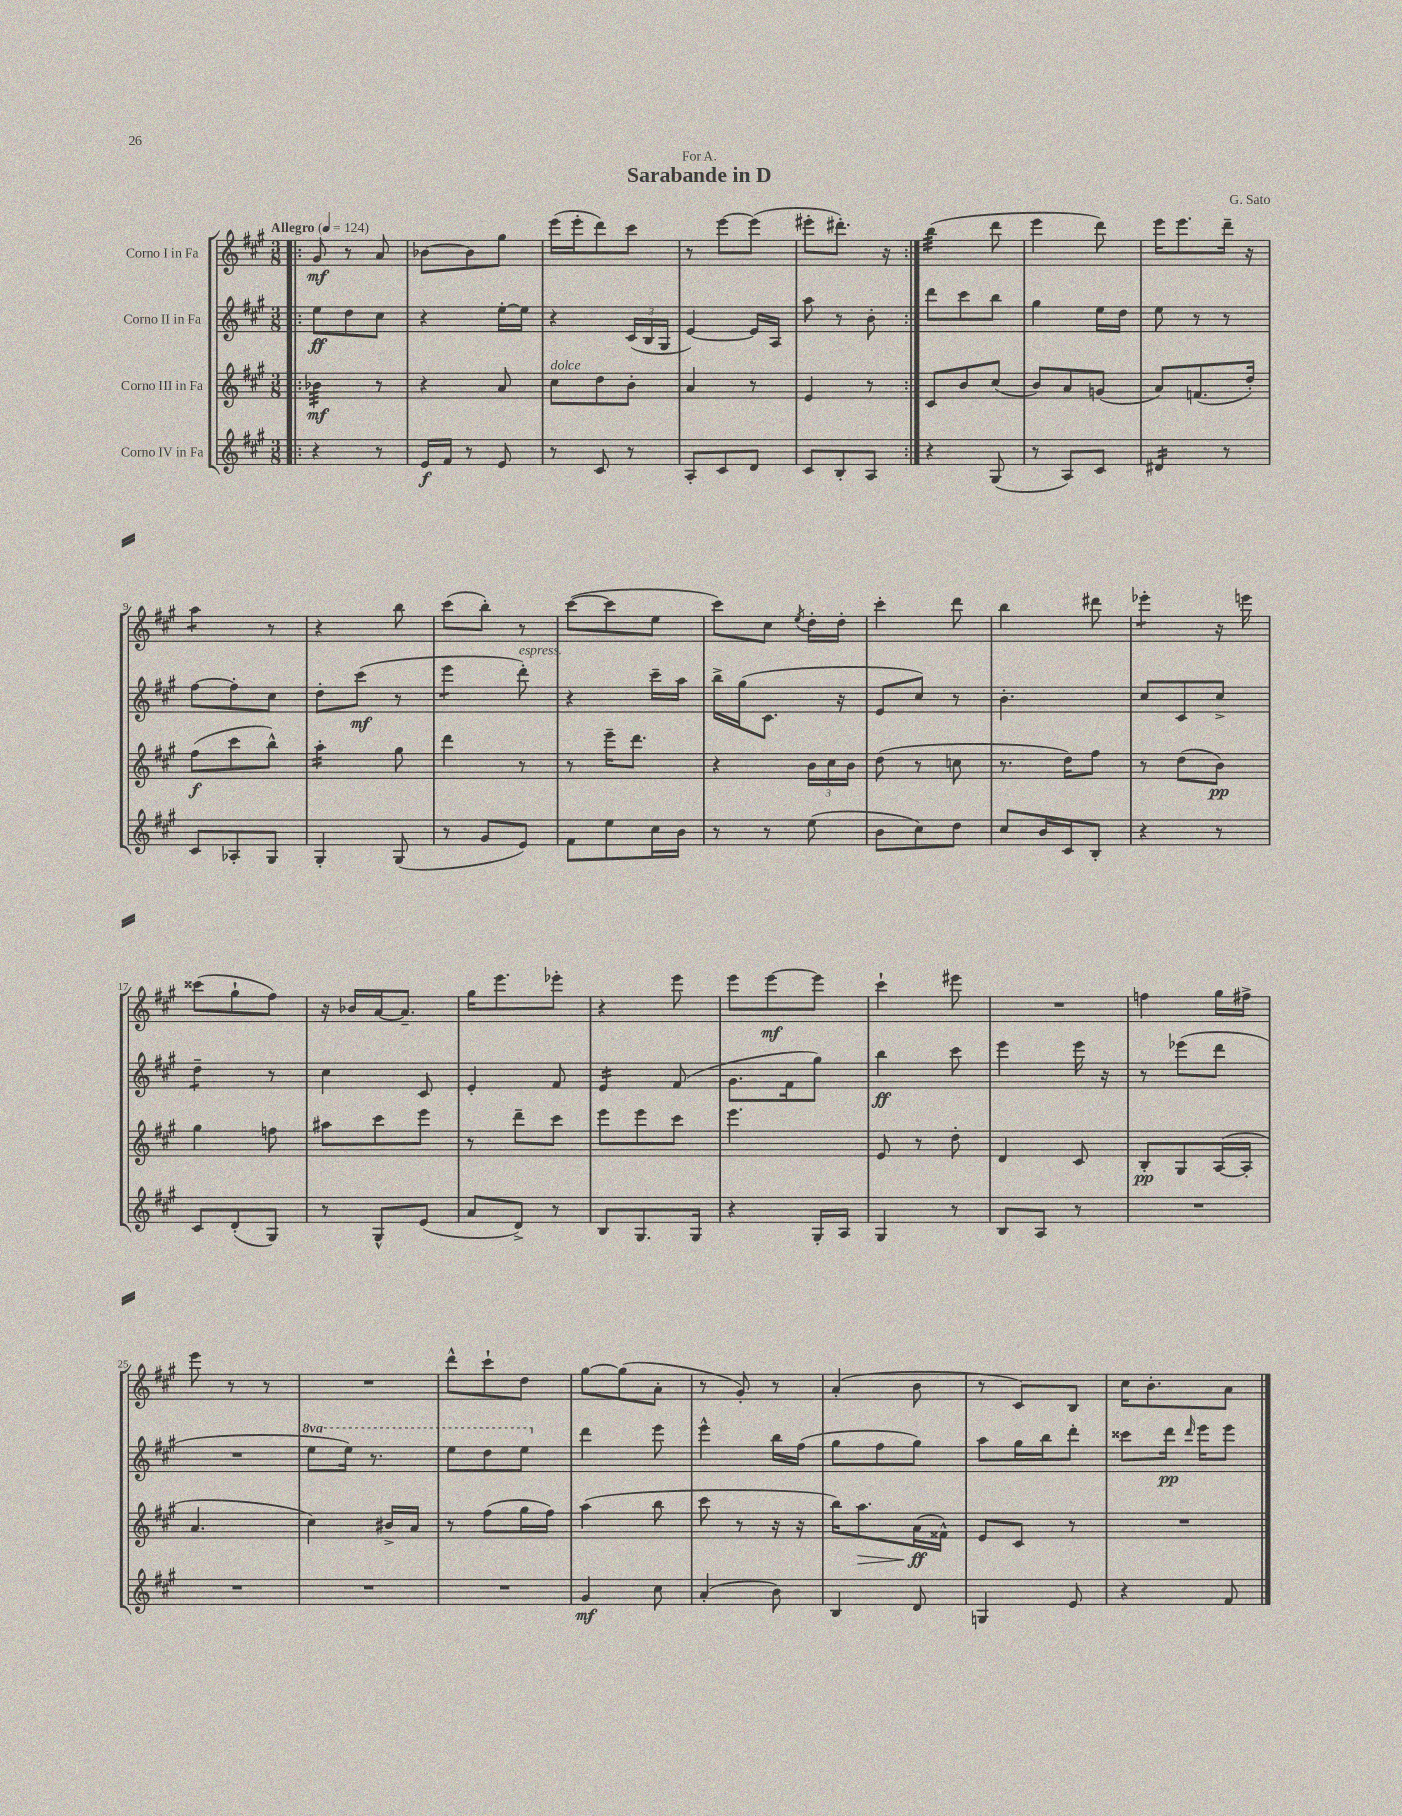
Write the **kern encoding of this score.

**kern	**kern	**kern	**kern
*staff4	*staff3	*staff2	*staff1
*clefG2	*clefG2	*clefG2	*clefG2
*k[f#c#g#]	*k[f#c#g#]	*k[f#c#g#]	*k[f#c#g#]
*M3/8	*M3/8	*M3/8	*M3/8
*MM124	*MM124	*MM124	*MM124
=!|:	=!|:	=!|:	=!|:
4r	4b-\	8ee\L	8g#/
.	.	8dd\	8r
8r	8r	8cc#\J	8a/
=	=	=	=
16e/LL	4r	4r	[8b-\L
16f#/JJ	.	.	.
8r	.	.	8b-\]
8e/	8a/	[16ee'\LL	8gg#\J
.	.	16ee\]JJ	.
=	=	=	=
8r	8cc#\L	4r	(16eee\LL
.	.	.	16eee'\J
8c#/	8dd\	.	8ddd\)
8r	8b'\J	(24c#/LL	8ccc#\J
.	.	24B/	.
.	.	24G#/JJ	.
=	=	=	=
8A'/L	4a/	[4e/)	8r
8c#/	.	.	[8eee\L
8d/J	8r	16e/]LL	(8eee\]J
.	.	16A/JJ	.
=	=	=	=
8c#/L	4e/	8aa\	8eee#'\L
8B'/	.	8r	8.ddd#'\J)
8A/J	8r	8b'\	.
.	.	.	16r
=:|!	=:|!	=:|!	=:|!
4r	8c#/L	8ddd\L	(4bb\
.	8b/	8ccc#\	.
(8G#/	(8cc#/J	8bb\J	8ddd\
=	=	=	=
8r	8b/L)	4gg#\	4eee\
8A/L)	8a/	.	.
8c#/J	(8g/J	16ee\LL	8ddd\)
.	.	16dd\JJ	.
=	=	=	=
4d#/	8a/L)	8ee\	16eee\LK
.	.	.	8.eee\
.	(8.f/	8r	.
8r	.	8r	16ddd~\Jk
.	16dd'/Jk)	.	16r
=	=	=	=
8c#/L	(8ff#\L	[8ff#\L	4aa\
8A-'/	8ccc#\	8ff#'\]	.
8G#/J	8bb^^\J)	8cc#\J	8r
=	=	=	=
4G#'/	4aa'\	8dd'\L	4r
.	.	(8ccc#\J	.
(8G#/	8gg#\	8r	8bb\
=	=	=	=
8r	4ddd\	4eee\	(8ccc#\L
8g#/L	.	.	8bb'\J)
8e/J)	8r	8ddd'\)	8r
=	=	=	=
8f#\L	8r	4r	([8ccc#\L
8ee\	16eee~\LK	.	8ccc#\]
.	8.ddd\J	.	.
16cc#\L	.	16ccc#~\LL	8ee\J
16b\JJ	.	16aa\JJ	.
=	=	=	=
8r	4r	16bb^\LL	8ccc#\L)
.	.	(16gg#\J	.
8r	.	8.c#\J	8cc#\J
.	.	.	8qee/
(8ee\	24b\LL	.	16dd'\LL
.	24cc#\	.	.
.	.	16r	16dd'\JJ
.	24b\JJ	.	.
=	=	=	=
8b\L	(8dd\	8e/L	4ccc#'\
8cc#\)	8r	8cc#/J)	.
8dd\J	8cc\	8r	8ddd\
=	=	=	=
8cc#/L	8.r	4.b'\	4bb\
16b/L	.	.	.
16c#/J	16dd\LK)	.	.
8B'/J	8ff#\J	.	8ddd#\
=	=	=	=
4r	8r	8cc#/L	4eee-'\
.	(8dd\L	8c#/	.
8r	8b\J)	8cc#^/J	16r
.	.	.	16eee\
=	=	=	=
8c#/L	4gg#\	4dd~\	(8ccc##\L
(8d'/	.	.	8gg#`\
8G#/J)	8ff\	8r	8ff#\J)
=	=	=	=
8r	8aa#\L	4cc#\	16r
.	.	.	16b-/LL
8G#^^/L	8ccc#\	.	[16a/J
.	.	.	8.a~/]J
(8e/J	8eee\J	8c#/	.
=	=	=	=
8a/L	8r	4e'/	16gg#\LK
.	.	.	8.eee\
8d^/J)	8ddd~\L	.	.
8r	8ccc#\J	8f#/	8eee-'\J
=	=	=	=
8B/L	8eee\L	4e/	4r
8.G#/	8eee\	.	.
.	8ccc#\J	(8f#/	8eee\
16G#/Jk	.	.	.
=	=	=	=
4r	4.eee\	8.g#\L	8eee\L
.	.	.	[8eee\
.	.	16f#\k	.
16G#'/LL	.	8gg#\J)	8eee\]J
16A/JJ	.	.	.
=	=	=	=
4G#/	8e/	4bb\	4ccc#`\
.	8r	.	.
8r	8dd'\	8ccc#\	8eee#\
=	=	=	=
8B/L	4d/	4eee\	4.r
8A/J	.	.	.
8r	8c#/	16eee\	.
.	.	16r	.
=	=	=	=
4.r	8B'/L	8r	4ff\
.	8G#/	(8eee-\L	.
.	([16A/L	8ddd\J	16gg#\LL
.	16A'/]JJ	.	16ff#^\JJ
=	=	=	=
4.r	4.a/	4.r	8eee\
.	.	.	8r
.	.	.	8r
=	=	=	=
4.r	4cc#\)	8eee\L	4.r
.	.	16eee\Jk)	.
.	.	8.r	.
.	16b#^/LL	.	.
.	16a/JJ	.	.
=	=	=	=
4.r	8r	8eee\L	8ddd^^\L
.	(8ff#\L	8ddd\	8ccc#`\
.	16gg#\L	8eee\J	8dd\J
.	16ff#\JJ)	.	.
=	=	=	=
4g#/	(4aa\	4ddd\	[8gg#\L
.	.	.	(8gg#\]
8cc#\	8bb\	8eee\	8a'\J
=	=	=	=
(4a'/	8ccc#\	4eee^^\	8r
.	8r	.	8g#'/)
8b\)	16r	16bb\LL	8r
.	16r	(16ff#\JJ	.
=	=	=	=
4B/	16bb\LK)	8gg#\L	(4a'/
.	8.aa\	.	.
.	.	8ff#\	.
8d/	(16a\L	8gg#\J)	8b\
.	16f##^^\JJ)	.	.
=	=	=	=
4G/	8e/L	8aa\L	8r
.	8c#/J	16gg#\L	8c#/L)
.	.	16bb\J	.
8e/	8r	8ddd'\J	8B/J
=	=	=	=
4r	4.r	8ccc##\L	16cc#\LK
.	.	.	8.b'\
.	.	16ddd\Jk	.
.	.	16qqddd/	.
.	.	16eee\LK	.
8f#/	.	8eee\J	8a\J
==	==	==	==
*-	*-	*-	*-
